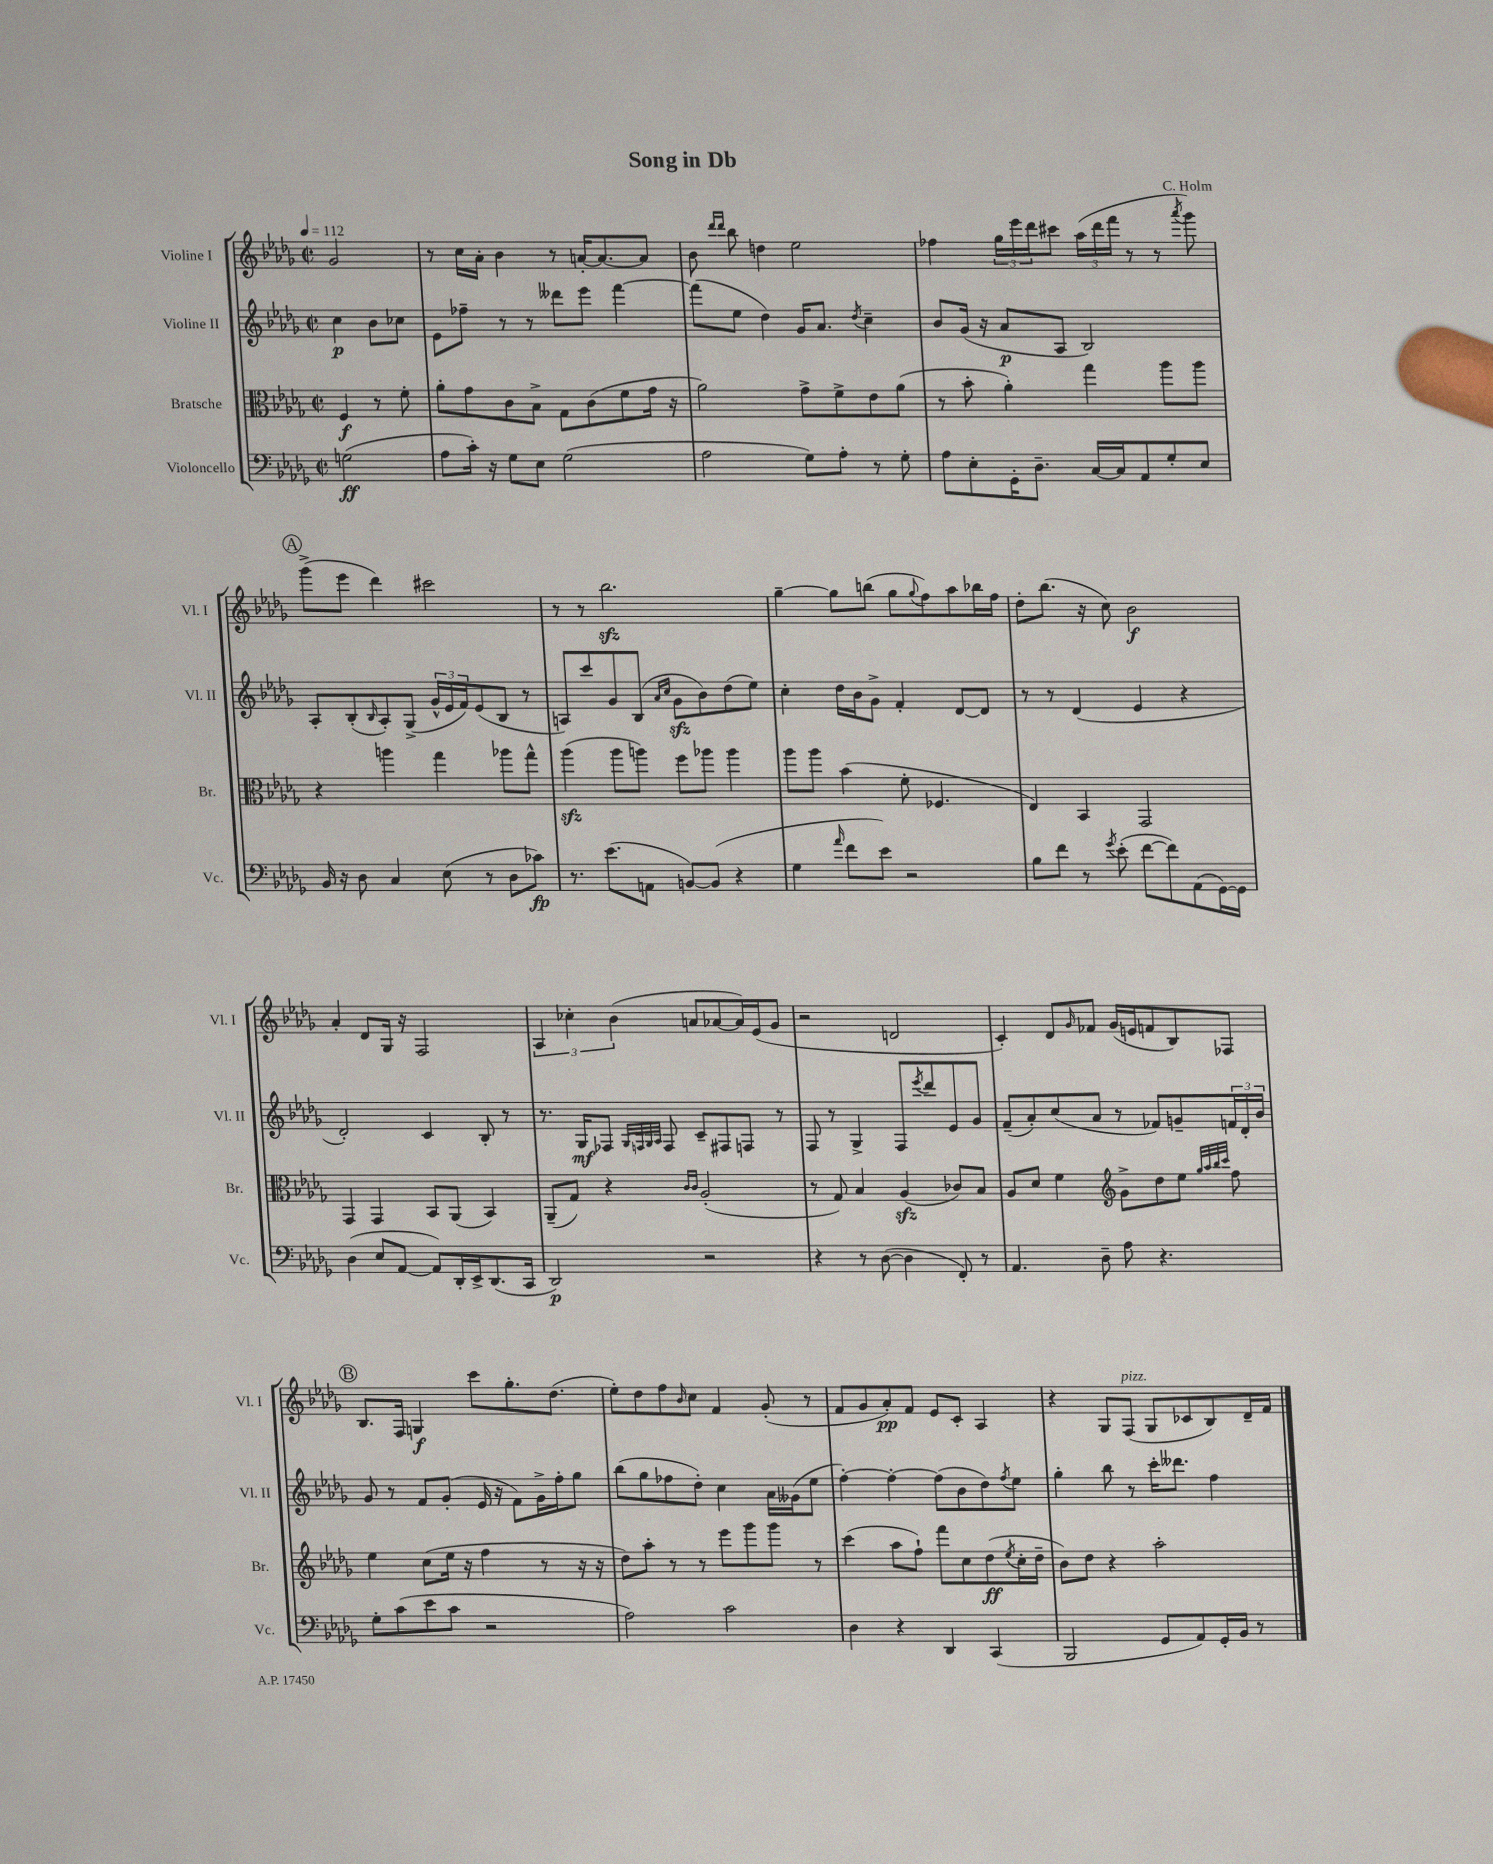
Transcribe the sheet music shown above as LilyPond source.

\header { title = "Song in Db" composer = "C. Holm" }
<<
\new StaffGroup <<
\new Staff = "s0" \with { instrumentName = "Violine I" shortInstrumentName = "Vl. I" } {
    \clef treble \key des \major \defaultTimeSignature \time 2/2 \partial 2 \tempo 4 = 112
    ges'2 |
    r8 c''16 aes'16-. bes'4 r8 a'16~-. a'8.~ a'8 |
    bes'8 \grace { des'''16 des'''16 } bes''8 d''4 ees''2 |
    fes''4 \tuplet 3/2 { ges''16 ees'''16 des'''16 } cis'''8 \tuplet 3/2 { aes''16( des'''16 f'''16 } r8 r8 \acciaccatura { aes'''8 } ges'''8) |
    \mark \markup { \circle "A" } ges'''8->( ees'''8 des'''4) cis'''2 |
    r8 r8 bes''2.\sfz |
    ges''4~-- ges''8 b''8( ges''8 \appoggiatura { ges''8 } f''8) aes''8 bes''16 f''16 |
    des''8-. bes''8.( r16 c''8) bes'2\f |
    aes'4-. des'8 ges16 r16 f2 |
    \tuplet 3/2 { aes4 ces''4-. bes'4( } a'8 aes'8~ aes'16) ees'16( ges'8 |
    r2 d'2 |
    c'4-.) des'8 \grace { ges'16 } fes'8 ges'16( e'16 f'8 bes8) fes8 |
    \mark \markup { \circle "B" } bes8. f16 g4\f c'''8 ges''8.-. des''8.( |
    ees''8-.) des''8 f''8 \grace { bes'16 } c''8 f'4 ges'8-.( r8 |
    f'8 ges'8 aes'8-.\pp) f'8 ees'8 c'8-. aes4 |
    r4 ges8 f8^\markup { \italic "pizz." }( ges8 ces'8 bes8) des'16-- f'16 \bar "|." |
}
\new Staff = "s1" \with { instrumentName = "Violine II" shortInstrumentName = "Vl. II" } {
    \clef treble \key des \major \defaultTimeSignature \time 2/2 \partial 2
    c''4\p bes'8 ces''8 |
    ees'8 fes''8-- r8 r8 deses'''8 ees'''8 f'''4~ |
    f'''8( ees''8 des''4) ges'16 aes'8. \acciaccatura { des''8 } c''4-- |
    bes'8 ges'16( r16 aes'8\p aes8 bes2) |
    \mark \markup { \circle "A" } aes8-. bes8-.( \grace { bes16 } aes8-.) ges8->( \tuplet 3/2 { ges'16-^ ees'16 f'16) } ees'8( bes8 r8 |
    a8) c'''8 ges'8 bes8( \grace { aes'16 c''16 } ges'8\sfz bes'8) des''8( ees''8) |
    c''4-. des''16 bes'16 ges'8-> f'4-. des'8~ des'8 |
    r8 r8 des'4( ees'4 r4 |
    des'2-.) c'4 bes8-. r8 |
    r8. ges16\mf fes8 \grace { ges32 f32 ges32 aes32 } f8 c'8-- fis8 f8 r8 |
    f8 r8 ges4-> f8 \acciaccatura { ees'''8 } des'''8 ees'8 ges'8 |
    f'8--( aes'8-.) c''8( aes'8 r8 fes'8) g'8-- \tuplet 3/2 { f'16 des'16-. bes'16 } |
    \mark \markup { \circle "B" } ges'8 r8 f'8 ges'8-.( ees'16 r16 f'8) ges'16-> f''16-. ges''8 |
    bes''8( ges''8 fes''8 des''8-.) c''4 aes'16 geses'16( ees''8 |
    f''4~-.) f''4~-. f''8( bes'8 des''8) \acciaccatura { f''8 } ees''8 |
    ges''4-. bes''8 r8 c'''16-. deses'''8. f''4 \bar "|." |
}
\new Staff = "s2" \with { instrumentName = "Bratsche" shortInstrumentName = "Br." } {
    \clef alto \key des \major \defaultTimeSignature \time 2/2 \partial 2
    f4\f r8 f'8-. |
    aes'8-. ges'8 c'8 bes8-> ges8 c'8( f'8 ges'16 r16 |
    aes'2) ges'8-> f'8-> ees'8 aes'8( |
    r8 bes'8-. aes'4-.) ges''4 aes''8 aes''8 |
    \mark \markup { \circle "A" } r4 a''4 ges''4 aes''8 ges''8-^ |
    aes''4\sfz( aes''8 a''8) f''8 aes''8 aes''4 |
    aes''8 aes''8 bes'4( f'8-. fes4. |
    ees4) bes,4 ges,2 |
    ges,4 ges,4 bes,8 aes,8( bes,4) |
    aes,8--( ges8) r4 \grace { c'16 c'16 } aes2-.( |
    r8 ges8) bes4 aes4\sfz( ces'8) bes8 |
    aes8 des'8 f'4 \clef treble ges'8-> des''8 ees''8 \grace { ges''32 aes''32 bes''32 c'''32 } f''8 |
    \mark \markup { \circle "B" } ees''4 c''8( ees''16 r16 f''4 r8 r16 r16 |
    des''8) aes''8-. r8 r8 ees'''8 ges'''8 ges'''8 r8 |
    c'''4( aes''8 f''8-!) f'''8 c''8 des''8\ff( \acciaccatura { ees''8 } c''16-. des''16-- |
    bes'8) des''8 r4 aes''2-. \bar "|." |
}
\new Staff = "s3" \with { instrumentName = "Violoncello" shortInstrumentName = "Vc." } {
    \clef bass \key des \major \defaultTimeSignature \time 2/2 \partial 2
    g2\ff( |
    aes8 c'16-.) r16 ges8 ees8 ges2( |
    aes2 ges8) aes8-. r8 ges8-. |
    aes8 ees8-. ges,16-. des8.-- c16~ c16 aes,8 ges8-. ees8 |
    \mark \markup { \circle "A" } bes,16 r16 des8 c4 ees8( r8 des8 ces'8\fp) |
    r8. ees'8.( a,8 b,8~) b,8( r4 |
    ges4 \grace { aes'16 } f'8 ees'8) r2 |
    bes8 f'8 r8 \acciaccatura { ges'8 } ees'8-.( f'8~ f'8) aes,8( ges,16~) ges,16 |
    des4( ees8 aes,8~ aes,8) des,16-. ees,16-> des,8.( c,16 |
    des,2\p) r2 |
    r4 r8 des8~( des4 f,8-.) r8 |
    aes,4. des8-- aes8 r4. |
    \mark \markup { \circle "B" } ges8-. c'8( ees'8 c'8 r2 |
    aes2) c'2 |
    des4 r4 des,4 c,4( |
    bes,,2 ges,8 aes,8) ges,16-. bes,16 r8 \bar "|." |
}
>>
>>
\layout { \context { \Score \remove "Bar_number_engraver" } }
